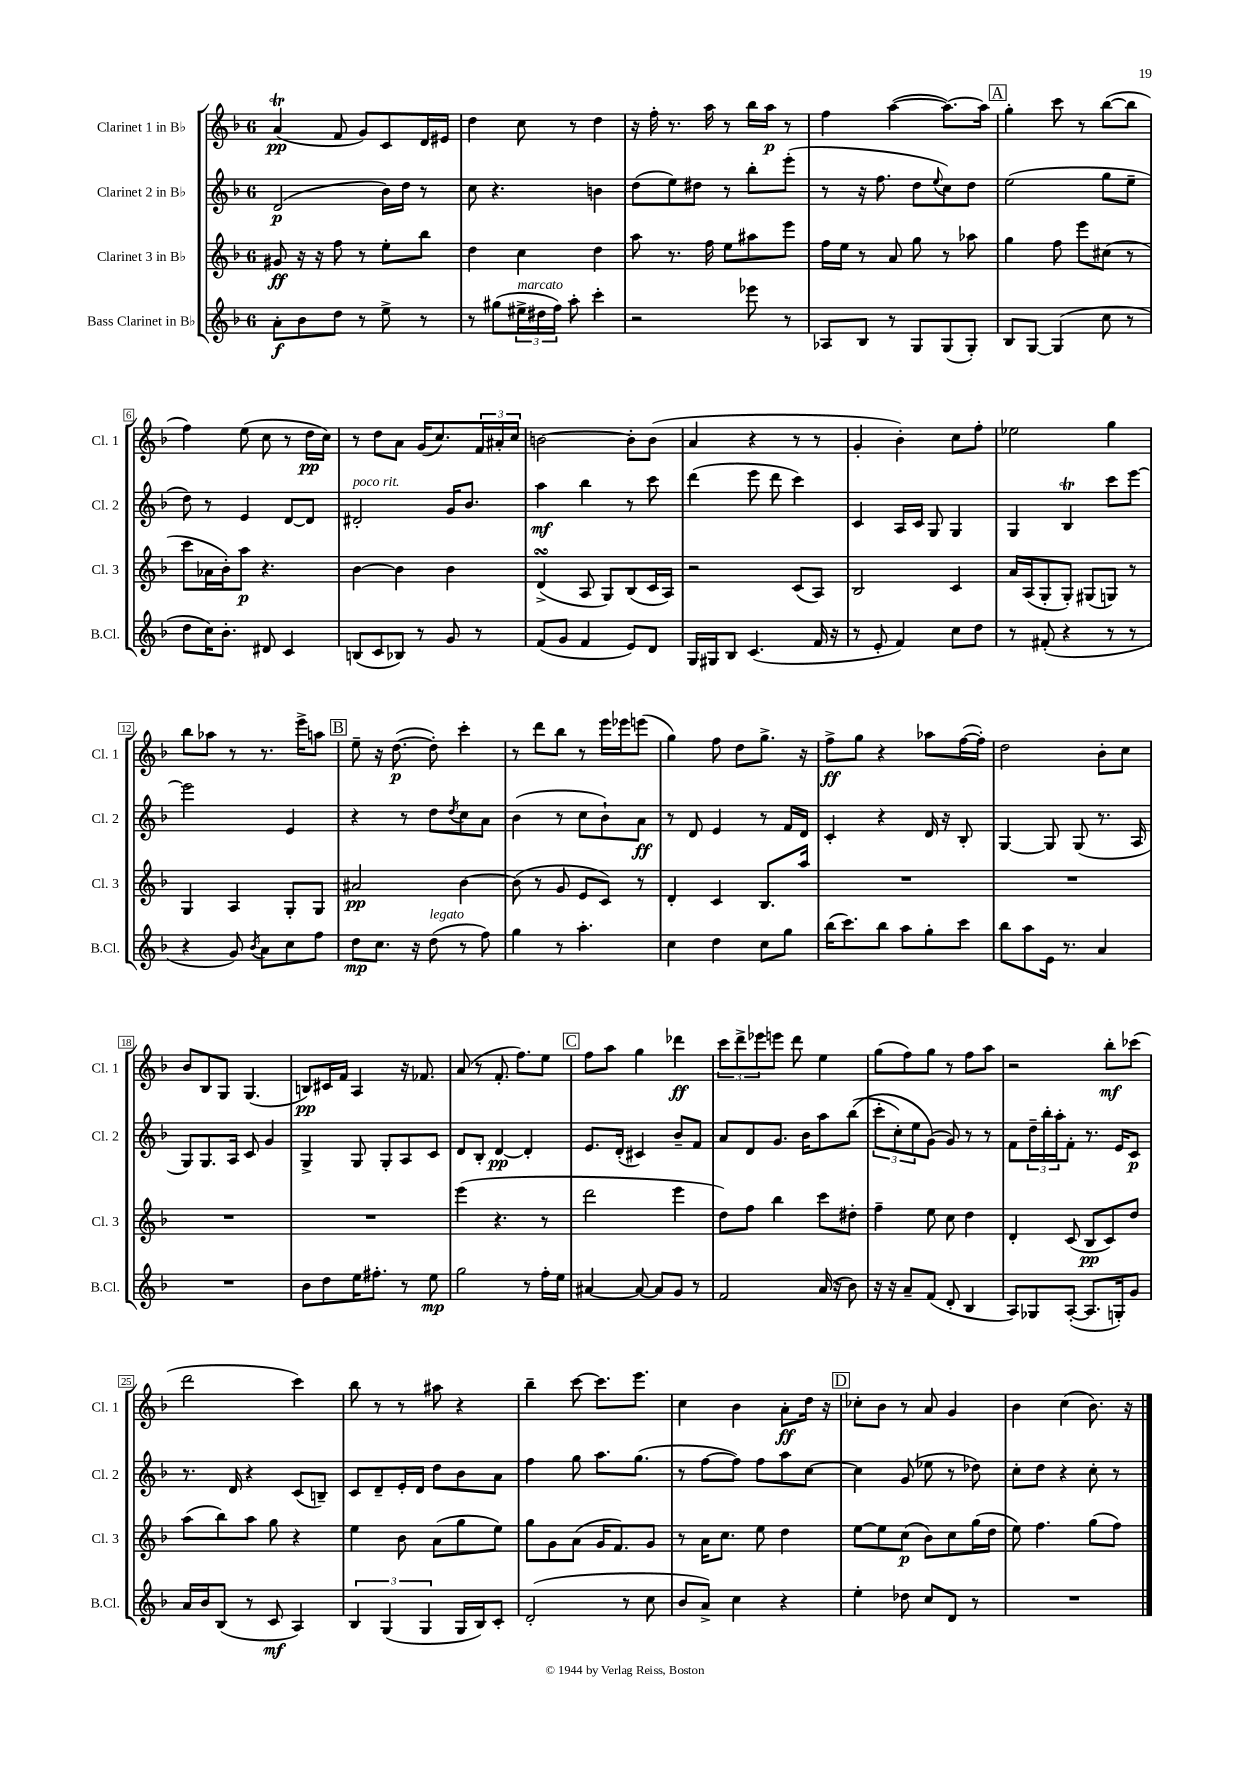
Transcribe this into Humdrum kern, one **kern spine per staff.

**kern	**dynam	**kern	**dynam	**kern	**dynam	**kern	**dynam
*part4	*part4	*part3	*part3	*part2	*part2	*part1	*part1
*staff4	*staff4	*staff3	*staff3	*staff2	*staff2	*staff1	*staff1
*I"Bass Clarinet in B♭	*	*I"Clarinet 3 in B♭	*	*I"Clarinet 2 in B♭	*	*I"Clarinet 1 in B♭	*
*I'B.Cl.	*	*I'Cl. 3	*	*I'Cl. 2	*	*I'Cl. 1	*
*clefG2	*	*clefG2	*	*clefG2	*	*clefG2	*
*k[b-]	*	*k[b-]	*	*k[b-]	*	*k[b-]	*
*M6/8	*	*M6/8	*	*M6/8	*	*M6/8	*
=1	=1	=1	=1	=1	=1	=1	=1
8a'\L	f	8g#X/	ff	(2d/	p	(4at/	pp
8b-\	.	16r	.	.	.	.	.
.	.	16r	.	.	.	.	.
8dd\J	.	8ff\	.	.	.	8f/	.
8r	.	8r	.	.	.	8g/L)	.
8ee^\	.	8ee'\L	.	16b-\LL)	.	8c/	.
.	.	.	.	16dd\JJ	.	.	.
8r	.	8bb-\J	.	8r	.	16d/L	.
.	.	.	.	.	.	16e#X/JJ	.
=2	=2	=2	=2	=2	=2	=2	=2
8r	.	4dd\	.	8cc\	.	4dd\	.
(8gg#X\L	.	.	.	4.r	.	.	.
!LO:TX:a:i:t=marcato	!	!	!	!	!	!	!
24ee#X^\L	.	4cc\	.	.	.	8cc\	.
24dd#X\	.	.	.	.	.	.	.
24ff\JJ)	.	.	.	.	.	.	.
8aa'\	.	.	.	.	.	8r	.
4ccc'\	.	4dd\	.	4bn\	.	4dd\	.
=3	=3	=3	=3	=3	=3	=3	=3
2r	.	8aa\	.	(8dd\L	.	16r	.
.	.	.	.	.	.	16ff'\	.
.	.	8.r	.	8ee\)	.	8.r	.
.	.	.	.	8dd#X\J	.	.	.
.	.	16ff\	.	.	.	16aa\	.
.	.	8ee\L	.	8r	.	8r	.
8eee-X\	.	8aa#X\	.	8bb-'\L	.	16bb-\LL	.
.	.	.	.	.	.	16aa\JJ	p
8r	.	8eee\J	.	(8eee'\J	.	8r	.
=4	=4	=4	=4	=4	=4	=4	=4
8A-X/L	.	16ff\LL	.	8r	.	4ff\	.
.	.	16ee\JJ	.	.	.	.	.
8B-/J	.	8r	.	16r	.	.	.
.	.	.	.	8.ff\	.	.	.
8r	.	8a/	.	.	.	([4aa\	.
8G/L	.	8gg\	.	8dd\L	.	.	.
.	.	.	.	8qqee/	.	.	.
(8G/	.	8r	.	8cc\)	.	8.aa\L_)	.
8G'/J)	.	8aa-X\	.	8dd\J	.	.	.
.	.	.	.	.	.	16aa\Jk]	.
!!LO:REH:place=s1:t=A
=5	=5	=5	=5	=5	=5	=5	=5
8B-/L	.	4gg\	.	(2ee\	.	4gg'\	.
[8G/J	.	.	.	.	.	.	.
(4G/]	.	8ff\	.	.	.	8ccc\	.
.	.	8eee\L	.	.	.	8r	.
8cc\	.	(8cc#X\J	.	8gg\L	.	([8bb-\L	.
8r	.	8r	.	8ee~\J	.	8bb-\J]	.
!!LO:LB:g=z
=6	=6	=6	=6	=6	=6	=6	=6
8dd\L	.	8ccc\L	.	8dd\)	.	4ff\)	.
16cc\K)	.	16a-X\L	.	8r	.	.	.
8.b-'\J	.	16b-'\J)	.	.	.	.	.
.	.	8aa\J	p	4e/	.	(8ee\	.
8d#X/	.	4.r	.	.	.	8cc\	.
4c/	.	.	.	[8d/L	.	8r	.
.	.	.	.	8d/J]	.	16dd\LL	pp
.	.	.	.	.	.	16cc\JJ)	.
=7	=7	=7	=7	=7	=7	=7	=7
!	!	!	!	!LO:TX:a:i:t=poco rit.	!	!	!
(8Bn/L	.	[4b-\	.	2d#X'/	.	8r	.
8c/	.	.	.	.	.	8dd\L	.
8B-X/J)	.	4b-\]	.	.	.	8a\J	.
8r	.	.	.	.	.	(16g/KL	.
.	.	.	.	.	.	8.cc/)	.
8g/	.	4b-\	.	16g/KL	.	.	.
.	.	.	.	8.b-/J	.	.	.
8r	.	.	.	.	.	24f/L	.
.	.	.	.	.	.	24a#X'/	.
.	.	.	.	.	.	24cc/JJ	.
=8	=8	=8	=8	=8	=8	=8	=8
(8f/L	.	(4dsSSS^/	.	4aa\	mf	[2bn\	.
8g/J	.	.	.	.	.	.	.
4f/	.	8A/	.	4bb-\	.	.	.
.	.	8G/L)	.	.	.	.	.
8e/L)	.	(8B-/	.	8r	.	8b'\L]	.
8d/J	.	16c/L	.	8ccc\	.	(8b\J	.
.	.	16A/JJ)	.	.	.	.	.
=9	=9	=9	=9	=9	=9	=9	=9
16G/LL	.	2r	.	(4ddd\	.	4a/	.
16G#X/J	.	.	.	.	.	.	.
8B-/J	.	.	.	.	.	.	.
(4.c/	.	.	.	8eee\	.	4r	.
.	.	.	.	8ddd\	.	.	.
.	.	(8c/L	.	4ccc\)	.	8r	.
16f/	.	8A/J)	.	.	.	8r	.
16r	.	.	.	.	.	.	.
=10	=10	=10	=10	=10	=10	=10	=10
8r	.	2B-/	.	4c/	.	4g'/	.
8e'/	.	.	.	.	.	.	.
4f/)	.	.	.	16A/LL	.	4b-'\)	.
.	.	.	.	16c/JJ	.	.	.
.	.	.	.	8G/	.	.	.
8cc\L	.	4c/	.	4G/	.	8cc\L	.
8dd\J	.	.	.	.	.	8ff'\J	.
=11	=11	=11	=11	=11	=11	=11	=11
8r	.	16a/LL	.	4G/	.	2ee-X\	.
.	.	(16A/J	.	.	.	.	.
(8f#X'/	.	8G'/	.	.	.	.	.
4r	.	8G'/J)	.	4B-T/	.	.	.
.	.	(8G#X/L	.	.	.	.	.
8r	.	8Gn/J)	.	8ccc\L	.	4gg\	.
8r	.	8r	.	[8eee\J	.	.	.
!!LO:LB:g=z
=12	=12	=12	=12	=12	=12	=12	=12
4r	.	4G/	.	2eee\]	.	8bb-\L	.
.	.	.	.	.	.	8aa-X\J	.
8g/)	.	4A/	.	.	.	8r	.
8qb-/	.	.	.	.	.	.	.
8a\L	.	.	.	.	.	8.r	.
8cc\	.	8G'/L	.	4e/	.	.	.
.	.	.	.	.	.	16eee^\KL	.
8ff\J	.	8G/J	.	.	.	8aan\J	.
!!LO:REH:place=s1:t=B
=13	=13	=13	=13	=13	=13	=13	=13
8dd\L	mp	2a#X/	pp	4r	.	8ee~\	.
8.cc\J	.	.	.	.	.	16r	.
.	.	.	.	.	.	([8.dd\	p
.	.	.	.	8r	.	.	.
16r	.	.	.	.	.	.	.
!LO:TX:a:i:t=legato	!	!	!	!	!	!	!
(8dd\	.	.	.	8dd\L	.	8dd'\])	.
.	.	.	.	8qdd/	.	.	.
8r	.	[4b-\	.	8cc\	.	4ccc'\	.
8ff\)	.	.	.	8a\J	.	.	.
=14	=14	=14	=14	=14	=14	=14	=14
4gg\	.	(8b-\]	.	(4b-\	.	8r	.
.	.	8r	.	.	.	8ddd\L	.
8r	.	8g/	.	8r	.	8bb-\J	.
4.aa'\	.	8e/L	.	8cc\L	.	8r	.
.	.	8c/J)	.	8b-`\)	.	16eee\LL	.
.	.	.	.	.	.	16eee-X\J	.
.	.	8r	.	8a\J	ff	(8eeen\J	.
=15	=15	=15	=15	=15	=15	=15	=15
4cc\	.	4d'/	.	8r	.	4gg\)	.
.	.	.	.	8d/	.	.	.
4dd\	.	4c/	.	4e/	.	8ff\	.
.	.	.	.	.	.	8dd\L	.
8cc\L	.	8.B-/L	.	8r	.	8.gg^\J	.
8gg\J	.	.	.	16f/LL	.	.	.
.	.	16aa/Jk	.	16d/JJ	.	16r	.
=16	=16	=16	=16	=16	=16	=16	=16
(16bb-\KL	.	2.r	.	4c'/	.	8ff^\L	ff
8.ccc\)	.	.	.	.	.	.	.
.	.	.	.	.	.	8gg\J	.
8bb-\J	.	.	.	4r	.	4r	.
8aa\L	.	.	.	.	.	.	.
8gg'\	.	.	.	16d/	.	8aa-X\L	.
.	.	.	.	16r	.	.	.
8ccc\J	.	.	.	8B-'/	.	([16ff\L	.
.	.	.	.	.	.	16ff'\JJ])	.
=17	=17	=17	=17	=17	=17	=17	=17
8bb-\L	.	2.r	.	[4G/	.	2dd\	.
8aa\	.	.	.	.	.	.	.
16e\Jk	.	.	.	8G/]	.	.	.
8.r	.	.	.	.	.	.	.
.	.	.	.	(8G/	.	.	.
4a/	.	.	.	8.r	.	8b-'\L	.
.	.	.	.	.	.	8cc\J	.
.	.	.	.	16A/	.	.	.
!!LO:LB:g=z
=18	=18	=18	=18	=18	=18	=18	=18
2.r	.	2.r	.	8G/L)	.	8b-/L	.
.	.	.	.	8.G/	.	8B-/	.
.	.	.	.	.	.	8G/J	.
.	.	.	.	16A/Jk	.	.	.
.	.	.	.	8c/	.	(4.G/	.
.	.	.	.	4g/	.	.	.
=19	=19	=19	=19	=19	=19	=19	=19
8b-\L	.	2.r	.	4G^/	.	8Bn/L)	pp
8dd\	.	.	.	.	.	16c#X/L	.
.	.	.	.	.	.	16f/JJ	.
16ee\K	.	.	.	8G/	.	4A/	.
8.ff#X'\J	.	.	.	.	.	.	.
.	.	.	.	8G'/L	.	.	.
8r	.	.	.	8A/	.	16r	.
.	.	.	.	.	.	8.f-X/	.
8ee\	mp	.	.	8c/J	.	.	.
=20	=20	=20	=20	=20	=20	=20	=20
2gg\	.	(4eee\	.	8d/L	.	(8a/	.
.	.	.	.	8B-'/J	.	8r	.
.	.	4.r	.	[4d/	pp	8.f'/	.
.	.	.	.	.	.	8.ff\L)	.
8r	.	.	.	4d'/]	.	.	.
16ff'\LL	.	8r	.	.	.	8ee\J	.
16ee\JJ	.	.	.	.	.	.	.
!!LO:REH:place=s1:t=C
=21	=21	=21	=21	=21	=21	=21	=21
[4a#X/	.	2ddd\	.	8.e/L	.	8ff\L	.
.	.	.	.	.	.	8aa\J	.
.	.	.	.	(16d'/Jk	.	.	.
8a#/_	.	.	.	4c#X/)	.	4gg\	.
8a#/L]	.	.	.	.	.	.	.
8g/J	.	4eee\	.	8b-~/L	.	4ddd-X\	ff
8r	.	.	.	8f/J	.	.	.
=22	=22	=22	=22	=22	=22	=22	=22
2f/	.	8dd\L)	.	8a/L	.	12ccc\L	.
.	.	.	.	.	.	12ddd^\	.
.	.	8ff\J	.	8d/	.	.	.
.	.	.	.	.	.	12eee-X\	.
.	.	4bb-\	.	8.g/J	.	8eeen\J	.
.	.	.	.	.	.	8ddd\	.
.	.	.	.	16b-\KL	.	.	.
(16a/	.	8ccc\L	.	8aa\	.	4ee\	.
16r	.	.	.	.	.	.	.
8b-\)	.	8dd#X'\J	.	((8bb-\J	.	.	.
=23	=23	=23	=23	=23	=23	=23	=23
16r	.	4ff~\	.	12ccc'\L	.	(8gg\L	.
16r	.	.	.	.	.	.	.
.	.	.	.	12cc'\)	.	.	.
8a~/L	.	.	.	.	.	8ff\)	.
.	.	.	.	12ee\	.	.	.
(8f/J	.	8ee\	.	(8g\J)	.	8gg\J	.
8d'/	.	8cc\	.	8g/)	.	8r	.
4B-/	.	4dd\	.	8r	.	8ff\L	.
.	.	.	.	8r	.	8aa\J	.
=24	=24	=24	=24	=24	=24	=24	=24
8A/L)	.	4d'/	.	8f\L	.	2r	.
8G-X/	.	.	.	24dd~\L	.	.	.
.	.	.	.	24bb-'\	.	.	.
.	.	.	.	24aa'\J	.	.	.
([8A'/J	.	(8c/	.	8f'\J	.	.	.
8.A/L]	.	8B-/L	pp	8.r	.	.	.
.	.	8c/)	.	.	.	8bb-'\L	mf
16Gn'/k)	.	.	.	16e/KL	.	.	.
8g/J	.	8dd/J	.	8c/J	p	(8ccc-X\J	.
!!LO:LB:g=z
=25	=25	=25	=25	=25	=25	=25	=25
16a/LL	.	(8aa\L	.	8.r	.	2ddd\	.
16b-/J	.	.	.	.	.	.	.
(8B-/J	.	8bb-\)	.	.	.	.	.
.	.	.	.	16d/	.	.	.
8r	.	8aa\J	.	4r	.	.	.
8c/	mf	8gg\	.	.	.	.	.
4A/)	.	4r	.	(8c/L	.	4ccc\)	.
.	.	.	.	8Bn~/J)	.	.	.
=26	=26	=26	=26	=26	=26	=26	=26
6B-/	.	4ee\	.	8c/L	.	8bb-\	.
.	.	.	.	8d~/	.	8r	.
(6G/	.	.	.	.	.	.	.
.	.	8b-\	.	16e'/L	.	8r	.
.	.	.	.	16d/JJ	.	.	.
6G/	.	.	.	.	.	.	.
.	.	(8a\L	.	8dd\L	.	8aa#X\	.
16G/LL	.	8gg\	.	8b-\	.	4r	.
16B-/J)	.	.	.	.	.	.	.
8c'/J	.	8ee\J)	.	8a\J	.	.	.
=27	=27	=27	=27	=27	=27	=27	=27
(2d'/	.	8gg\L	.	4ff\	.	4bb-~\	.
.	.	8g\	.	.	.	.	.
.	.	(8a\J	.	8gg\	.	[8ccc\	.
.	.	16g/KL	.	8.aa\L	.	8.ccc\L]	.
.	.	8.f/)	.	.	.	.	.
8r	.	.	.	.	.	.	.
.	.	.	.	(8.gg\J	.	8.eee\J	.
8cc\	.	8g/J	.	.	.	.	.
=28	=28	=28	=28	=28	=28	=28	=28
8b-/L	.	8r	.	8r	.	4cc\	.
8a^/J)	.	16a\KL	.	[8ff\L	.	.	.
.	.	8.cc\J	.	.	.	.	.
4cc\	.	.	.	8ff\J])	.	4b-\	.
.	.	8ee\	.	8ff\L	.	.	.
4r	.	4dd\	.	8aa\	.	8a'\L	ff
.	.	.	.	[8cc\J	.	16dd\Jk	.
.	.	.	.	.	.	16r	.
!!LO:REH:place=s1:t=D
=29	=29	=29	=29	=29	=29	=29	=29
4ee'\	.	[8ee\L	.	4cc\]	.	8cc-X'\L	.
.	.	8ee\]	.	.	.	8b-\J	.
8dd-X\	.	(8cc\J	p	(8g/	.	8r	.
8cc/L	.	8b-\L)	.	8ee-X\	.	8a/	.
8d/J	.	8cc\	.	8r	.	4g/	.
8r	.	(16gg\L	.	8dd-X\)	.	.	.
.	.	16dd\JJ	.	.	.	.	.
=30	=30	=30	=30	=30	=30	=30	=30
2.r	.	8ee\)	.	8cc'\L	.	4b-\	.
.	.	4.ff\	.	8dd\J	.	.	.
.	.	.	.	4r	.	(4cc\	.
.	.	(8gg\L	.	8cc'\	.	8.b-\)	.
.	.	8ff\J)	.	8r	.	.	.
.	.	.	.	.	.	16r	.
==	==	==	==	==	==	==	==
*-	*-	*-	*-	*-	*-	*-	*-
